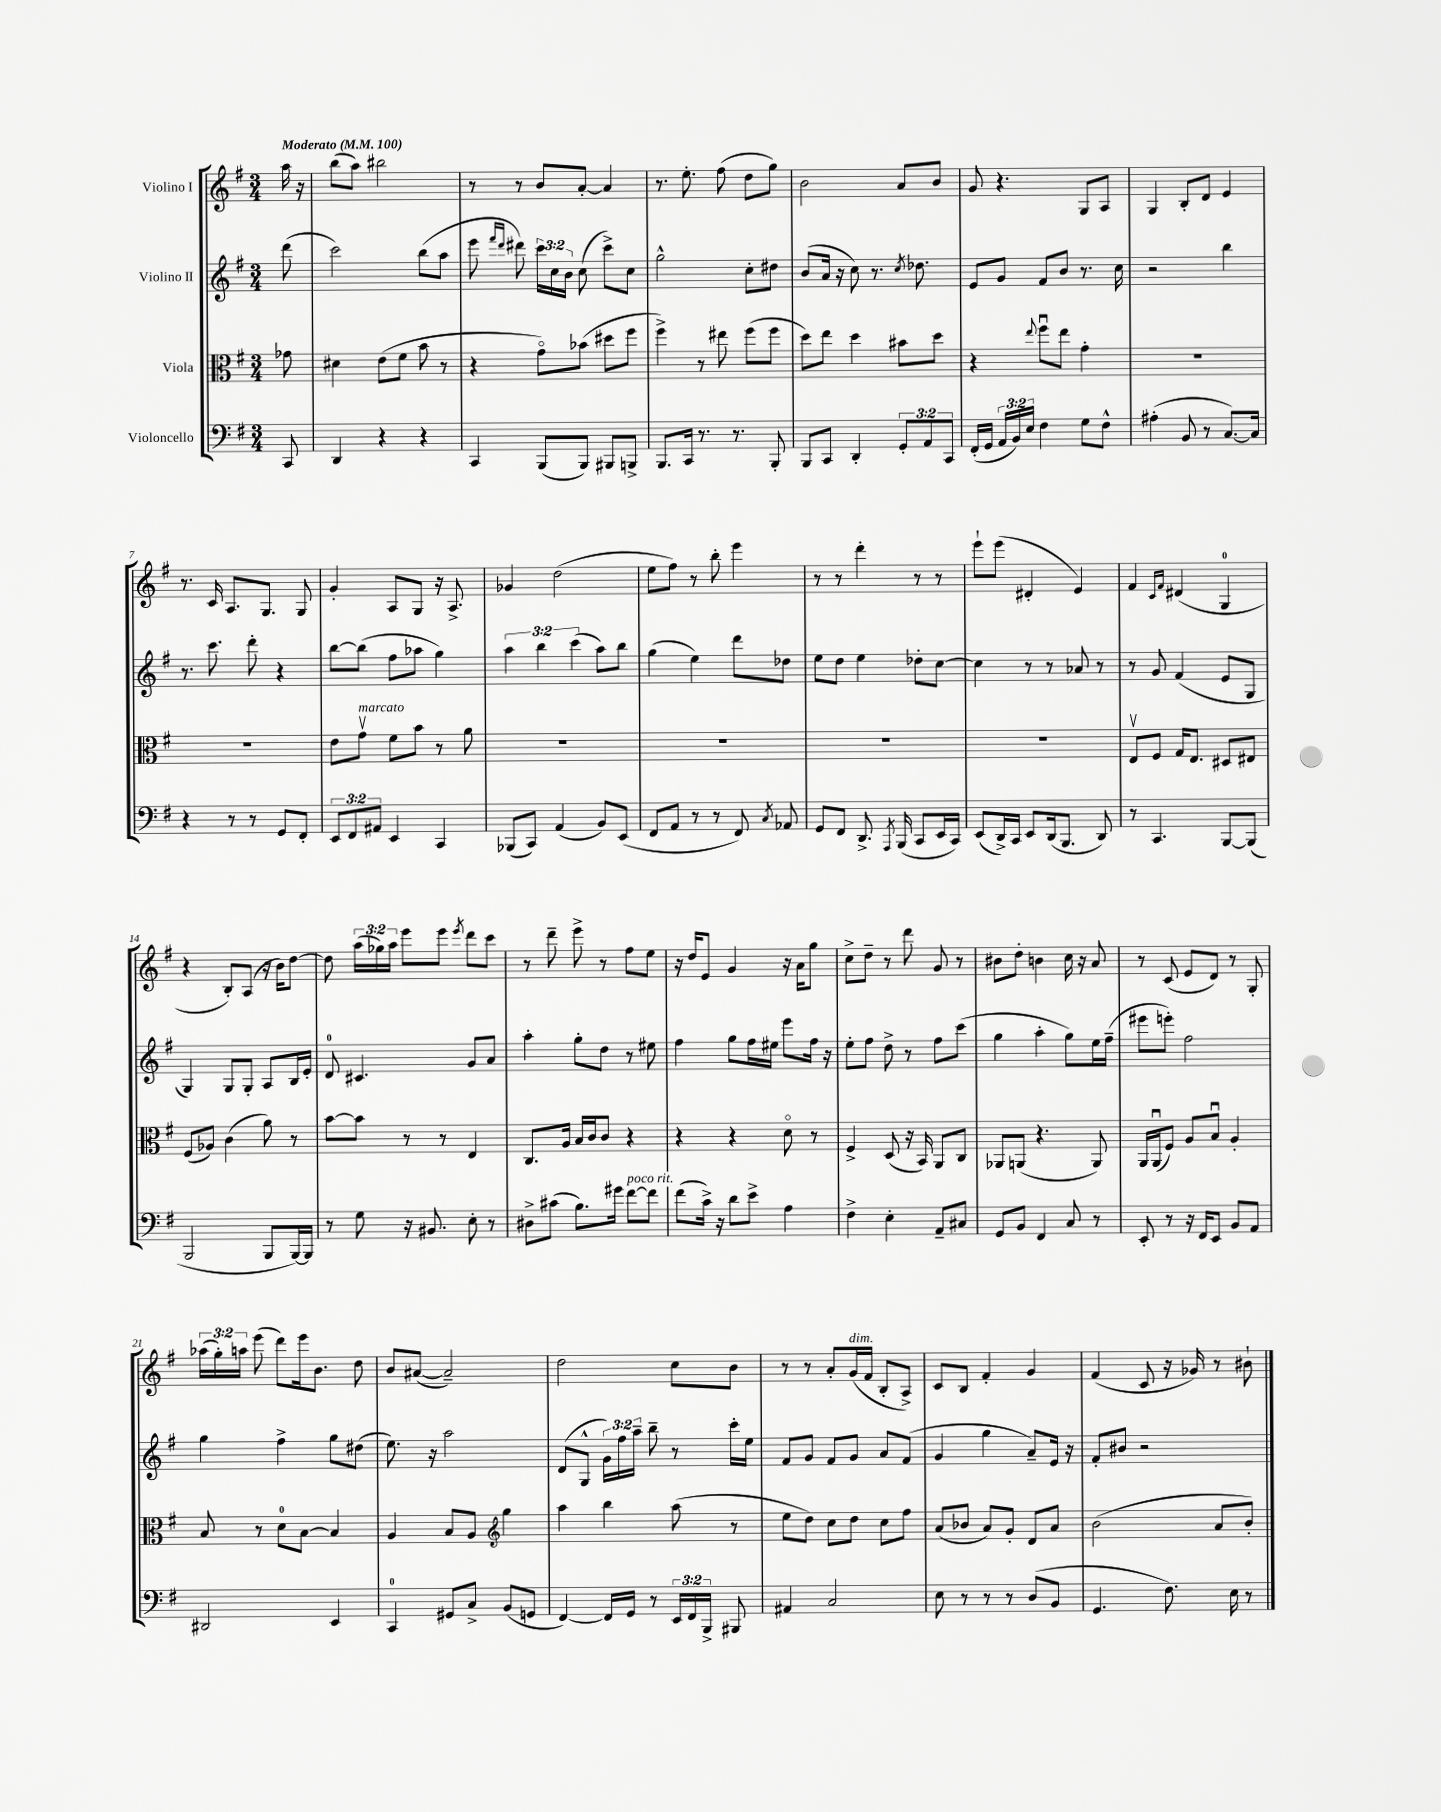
<<
\new StaffGroup <<
\new Staff = "s0" \with { instrumentName = "Violino I" } {
    \clef treble \key g \major \numericTimeSignature \time 3/4 \override Staff.TupletNumber.text = #tuplet-number::calc-fraction-text \partial 8 \tempo "Moderato" 4 = 100
    \autoBeamOff a''16 r16 |
    b''8[( a''8]) bis''2 |
    r8 r8 b'8[ a'8]~-. a'4 |
    r8. e''8.-. fis''8( d''8[ g''8]) |
    b'2 a'8[ b'8] |
    g'8 r4. g8[ a8] |
    g4 b8[-. d'8] e'4 |
    r8. c'16 a8.[ g8.] g8 |
    g'4-. a8[ g8] r16 a8.-> |
    ges'4 d''2( |
    e''8[ fis''8]) r8 b''8-. e'''4 |
    r8 r8 d'''4-. r8 r8 |
    e'''8[-! e'''8]( dis'4-. e'4) |
    fis'4 \grace { c'16[ fis'16] } dis'4( g4-0 |
    r4 b8[-.) a8]( r16 b'16[) d''8]~ |
    d''8 \tuplet 3/2 { a''16[( ges''16) a''16] } e'''8[ e'''8] \acciaccatura { e'''8 } d'''8[ c'''8] |
    r8 d'''8-- e'''8-> r8 fis''8[ e''8] |
    r16 d''16[ e'8] g'4 r16 a'16[ g''8] |
    c''8[-> d''8]-- r8 d'''8 g'8 r8 |
    bis'8[ d''8]-. b'4 c''16 r16 a'8 |
    r8 c'8( e'8[ d'8]) r8 g8-. |
    \tuplet 3/2 { aes''16[( g''16-.) a''16] } e'''8( d'''8[) e'''16 b'8.] d''8 |
    b'8[ ais'8]~( ais'2--) |
    d''2 c''8[ b'8] |
    r8 r8 a'8[-. g'16^\markup { \italic "dim." }( fis'16] b8[-. a8]->) |
    c'8[ b8] fis'4-. g'4 |
    fis'4( c'8 r16 ges'16) r8 bis'8-! \bar "|." |
}
\new Staff = "s1" \with { instrumentName = "Violino II" } {
    \clef treble \key g \major \numericTimeSignature \time 3/4 \override Staff.TupletNumber.text = #tuplet-number::calc-fraction-text \partial 8
    \autoBeamOff d'''8( |
    c'''2) b''8[( a''8] |
    e'''8 \grace { fis'''16[ d'''16] } dis'''8) \tuplet 3/2 { c'''16[ c''16 b'16] } c''8( c'''8[->) c''8] |
    g''2-^ c''8[-. dis''8] |
    b'8[( a'16] r16 c''8) r8. \acciaccatura { c''8 } des''8. |
    e'8[ g'8] fis'8[ b'8] r8. c''16 |
    r2 b''4 |
    r8. c'''8. d'''8-. r4 |
    b''8[~ b''8]( fis''8[ aes''8] g''4) |
    \tuplet 3/2 { a''4 b''4 c'''4( } a''8[) b''8] |
    g''4( e''4) d'''8[ des''8] |
    e''8[ d''8] e''4 des''8[-. c''8]~ |
    c''4 r8 r8 aes'8 r8 |
    r8 g'8 fis'4( e'8[ g8] |
    g4) g8[ g8]-. a8[ b16 e'16]-. |
    d'8-0 cis'4. g'8[ a'8] |
    a''4-. g''8[-. d''8] r8 eis''8 |
    fis''4 g''8[ fis''16 eis''16] e'''8[ fis''16] r16 |
    e''8[-. fis''8] d''8-> r8 fis''8[ c'''8]( |
    g''4 a''4-. g''8[) e''16 fis''16]--( |
    eis'''8[ e'''8]-.) fis''2 |
    g''4 fis''4-> g''8[ dis''8]( |
    e''8.) r16 a''2 |
    d'8[( g8]-^ \tuplet 3/2 { g'16[) fis''16 a''16]-- } b''8-- r8 c'''16[-. e''16] |
    fis'8[ g'8] fis'8[ g'8] a'8[ fis'8]( |
    g'4 g''4 a'8[--) e'16] r16 |
    fis'8[-. bis'8] r2 \bar "|." |
}
\new Staff = "s2" \with { instrumentName = "Viola" } {
    \clef alto \key g \major \numericTimeSignature \time 3/4 \partial 8
    \autoBeamOff ges'8 |
    dis'4 e'8[( fis'8] b'8 r8 |
    r4 g'8[\flageolet) bes'8]( dis''8[ fis''8] |
    fis''4->) r8 eis''8 fis''8[( fis''8] |
    d''8[) e''8] d''4 bis'8[ d''8] |
    r4 \appoggiatura { e''8 } fis''8[\downbow e''8] g'4-. |
    R2. |
    R2. |
    e'8[ g'8]\upbow^\markup { \italic "marcato" } fis'8[ b'8] r8 a'8 |
    R2. |
    R2. |
    R2. |
    R2. |
    e8[\upbow fis8] g16[ e8.] dis8[ eis8] |
    fis8[( aes8]) c'4( a'8) r8 |
    b'8[~ b'8] r8 r8 e4 |
    c8.[ a16] b16[ c'16 c'8] r4 |
    r4 r4 d'8\flageolet r8 |
    fis4-> d8( r16 b,16) a,8[ c8] |
    aes,8[ a,8]( r4. a,8) |
    a,16[ a,16\downbow( fis8]) a8[ b8]\downbow a4-. |
    b8 r8 d'8[-0 b8]~ b4 |
    a4 b8[ a8] \clef treble g''4 |
    a''4 b''4 a''8( r8 |
    e''8[ d''8]) c''8[ d''8] c''8[ fis''8] |
    a'8[( bes'8] a'8[) g'8]-. d'8[ a'8] |
    b'2( a'8[ b'8]-.) \bar "|." |
}
\new Staff = "s3" \with { instrumentName = "Violoncello" } {
    \clef bass \key g \major \numericTimeSignature \time 3/4 \override Staff.TupletNumber.text = #tuplet-number::calc-fraction-text \partial 8
    \autoBeamOff c,8 |
    d,4 r4 r4 |
    c,4 b,,8[( b,,8]) bis,,8[ b,,8]-> |
    b,,8.[ c,16] r8. r8. b,,8-. |
    b,,8[ c,8] d,4-. \tuplet 3/2 { g,8[-. a,8 c,8] } |
    fis,16[-.( g,16] \tuplet 3/2 { a,16[ b,16) e16] } fis4 g8[ fis8]-^ |
    ais4-.( b,8 r8 c8.[~) c16] |
    r4 r8 r8 g,8[ fis,8]-. |
    \tuplet 3/2 { e,8[ fis,8 ais,8] } e,4 c,4 |
    bes,,8[( c,8]) a,4( b,8[) e,8]( |
    fis,8[ a,8] r8 r8 fis,8) \acciaccatura { c8 } aes,8 |
    g,8[ fis,8] d,8.-> \acciaccatura { a,,8 } b,,16( c,8[ e,16 c,16]) |
    e,8[( d,16->) c,16] e,8[ d,16( b,,8.] d,8) |
    r8 c,4. b,,8[~ b,,8]( |
    b,,2 b,,8[ b,,16~) b,,16] |
    r8 g8 r16 bis,8. e8-. r8 |
    dis8[-> cis'8]( b8.[) gis'16] fis'8[~^\markup { \italic "poco rit." } fis'8] |
    fis'8[( c'16]->) r16 d'8[ e'8]-> a4 |
    fis4-> e4-. a,8[-- cis8] |
    g,8[ b,8] fis,4 c8 r8 |
    e,8-. r8 r16 fis,16[ e,8] b,8[ a,8] |
    dis,2 e,4 |
    c,4-0 gis,8[ c8]-> b,8[( g,8] |
    fis,4~) fis,16[ g,16] r8 \tuplet 3/2 { e,16[ fis,16 b,,16]-> } bis,,8 |
    ais,4 c2 |
    e8 r8 r8 r8 d8[( b,8] |
    g,4. fis8.) e16 r8 \bar "|." |
}
>>
>>
